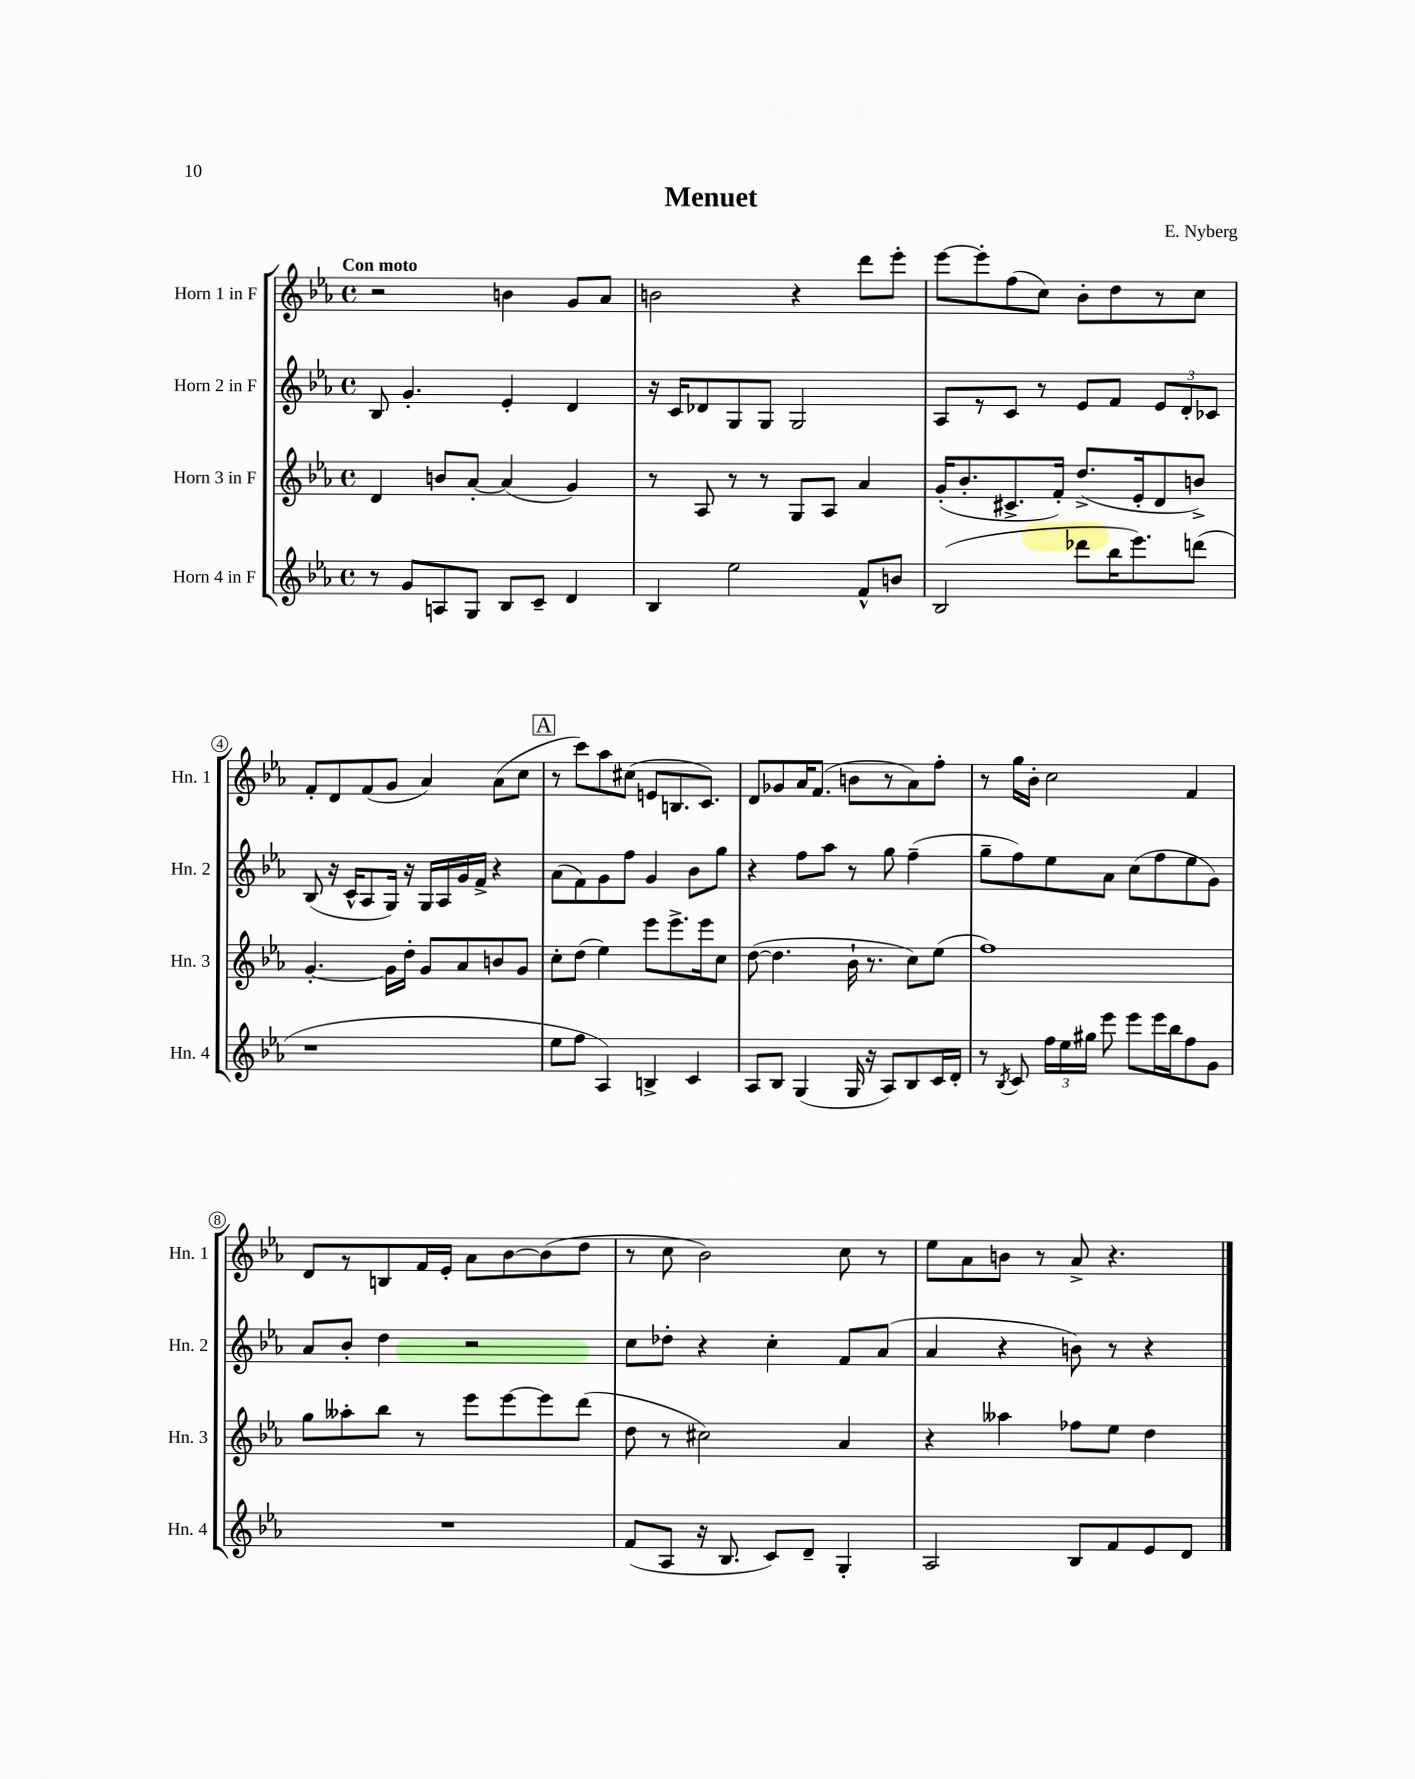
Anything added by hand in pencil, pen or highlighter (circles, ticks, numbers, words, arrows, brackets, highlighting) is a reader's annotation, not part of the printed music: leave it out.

**kern	**kern	**kern	**kern
*part4	*part3	*part2	*part1
*staff4	*staff3	*staff2	*staff1
*I"Horn 4 in F	*I"Horn 3 in F	*I"Horn 2 in F	*I"Horn 1 in F
*I'Hn. 4	*I'Hn. 3	*I'Hn. 2	*I'Hn. 1
*clefG2	*clefG2	*clefG2	*clefG2
*k[b-e-a-]	*k[b-e-a-]	*k[b-e-a-]	*k[b-e-a-]
*M4/4	*M4/4	*M4/4	*M4/4
*met(c)	*met(c)	*met(c)	*met(c)
=1	=1	=1	=1
!	!	!	!LO:TX:a:B:t=Con moto
8r	4d/	8B-/	2r
8g/L	.	4.g'/	.
8An/	8bn/L	.	.
8G/J	[8a-'/J	.	.
8B-/L	(4a-/]	4e-'/	4bn\
8c~/J	.	.	.
4d/	4g/)	4d/	8g/L
.	.	.	8a-/J
=2	=2	=2	=2
4B-/	8r	16r	2bn\
.	.	16c/KL	.
.	8A-/	8d-X/	.
2ee-\	8r	8G/	.
.	8r	8G/J	.
.	8G/L	2G/	4r
.	8A-/J	.	.
8f^^/L	4a-/	.	8ddd\L
8bn/J	.	.	8eee-'\J
=3	=3	=3	=3
(2B-/	(16g'/KL	8A-/L	[8eee-\L
.	8.b-'/	.	.
.	.	8r	8eee-'\]
.	8.c#X^/	8c/J	(8ff\
.	.	8r	8cc\J)
.	16f'/Jk)	.	.
8ddd-X\L	(8.dd^/L	8e-/L	8b-'\L
16bb-\K	.	8f/J	8dd\
8.eee-\)	16e-'/k	.	.
.	8d/	12e-/L	8r
.	.	12d'/	.
(8dddn\J	8bn^/J)	.	8cc\J
.	.	12c-X/J	.
!!LO:LB:g=z
=4	=4	=4	=4
1r	[4.g'/	(8B-/	8f'/L
.	.	16r	8d/
.	.	16c^^/KL	.
.	.	8A-/	(8f/
.	16g\LL]	16G/Jk)	8g/J
.	16dd'\JJ	16r	.
.	8g/L	16G/LL	4a-/)
.	.	16A-/	.
.	8a-/	16g/	.
.	.	16f^/JJ	.
.	8bn/	4r	(8a-\L
.	8g/J	.	8cc\J
!!LO:REH:place=s1:t=A
=5	=5	=5	=5
8ee-\L	8cc'\L	(8a-\L	8r
8ff\J	(8dd\J	8f\)	8ccc\L)
4A-/)	4ee-\)	8g\	8aa-\
.	.	8ff\J	(8cc#X\J
4Bn^/	8eee-\L	4g/	8en/L
.	8.eee-^\	.	8.Bn/
4c/	.	8b-\L	.
.	16eee-\k	.	8.c/J)
.	8cc\J	8gg\J	.
=6	=6	=6	=6
8A-/L	([8dd\	4r	8d/L
8B-/J	4.dd\]	.	8g-X/
(4G/	.	8ff\L	16a-/K
.	.	.	(8.f/J
.	.	8aa-\J	.
16G/	16b-`\	8r	8bn\L
16r	8.r	.	.
8A-/L)	.	8gg\	8r
8B-/	8cc\L)	(4ff~\	8a-\)
16c/L	(8ee-\J	.	8ff'\J
16d'/JJ	.	.	.
=7	=7	=7	=7
8r	1ff)	8gg~\L	8r
8qB-/	.	.	.
8c/	.	8ff\)	16gg\LL
.	.	.	16b-'\JJ
24ff\LL	.	8ee-\	2cc\
24ee-\	.	.	.
24gg#X\JJ	.	.	.
8eee-\	.	8a-\J	.
8eee-\L	.	(8cc\L	.
16eee-\L	.	8ff\	.
16bb-\J	.	.	.
8ff\	.	8ee-\	4f/
8g\J	.	8g\J)	.
!!LO:LB:g=z
=8	=8	=8	=8
1r	8gg\L	8a-/L	8d/L
.	8aa--X'\	8b-'/J	8r
.	8bb-\J	4dd\	8Bn/
.	8r	.	16f/L
.	.	.	16e-'/JJ
.	8eee-\L	2r	8a-\L
.	[8eee-\	.	[8b-\
.	8eee-\]	.	(8b-\]
.	(8ddd\J	.	8dd\J
=9	=9	=9	=9
(8f/L	8dd\	8cc\L	8r
8A-/J	8r	8dd-X'\J	8cc\
16r	2cc#X\)	4r	2b-\)
8.B-/	.	.	.
8c/L)	.	4cc'\	.
8d~/J	.	.	.
4G'/	4a-/	8f/L	8cc\
.	.	(8a-/J	8r
=10	=10	=10	=10
2A-/	4r	4a-/	8ee-\L
.	.	.	8a-\
.	4aa--X\	4r	8bn\J
.	.	.	8r
8B-/L	8ff-X\L	8bn\)	8a-^/
8f/	8ee-\J	8r	4.r
8e-/	4dd\	4r	.
8d/J	.	.	.
==	==	==	==
*-	*-	*-	*-
